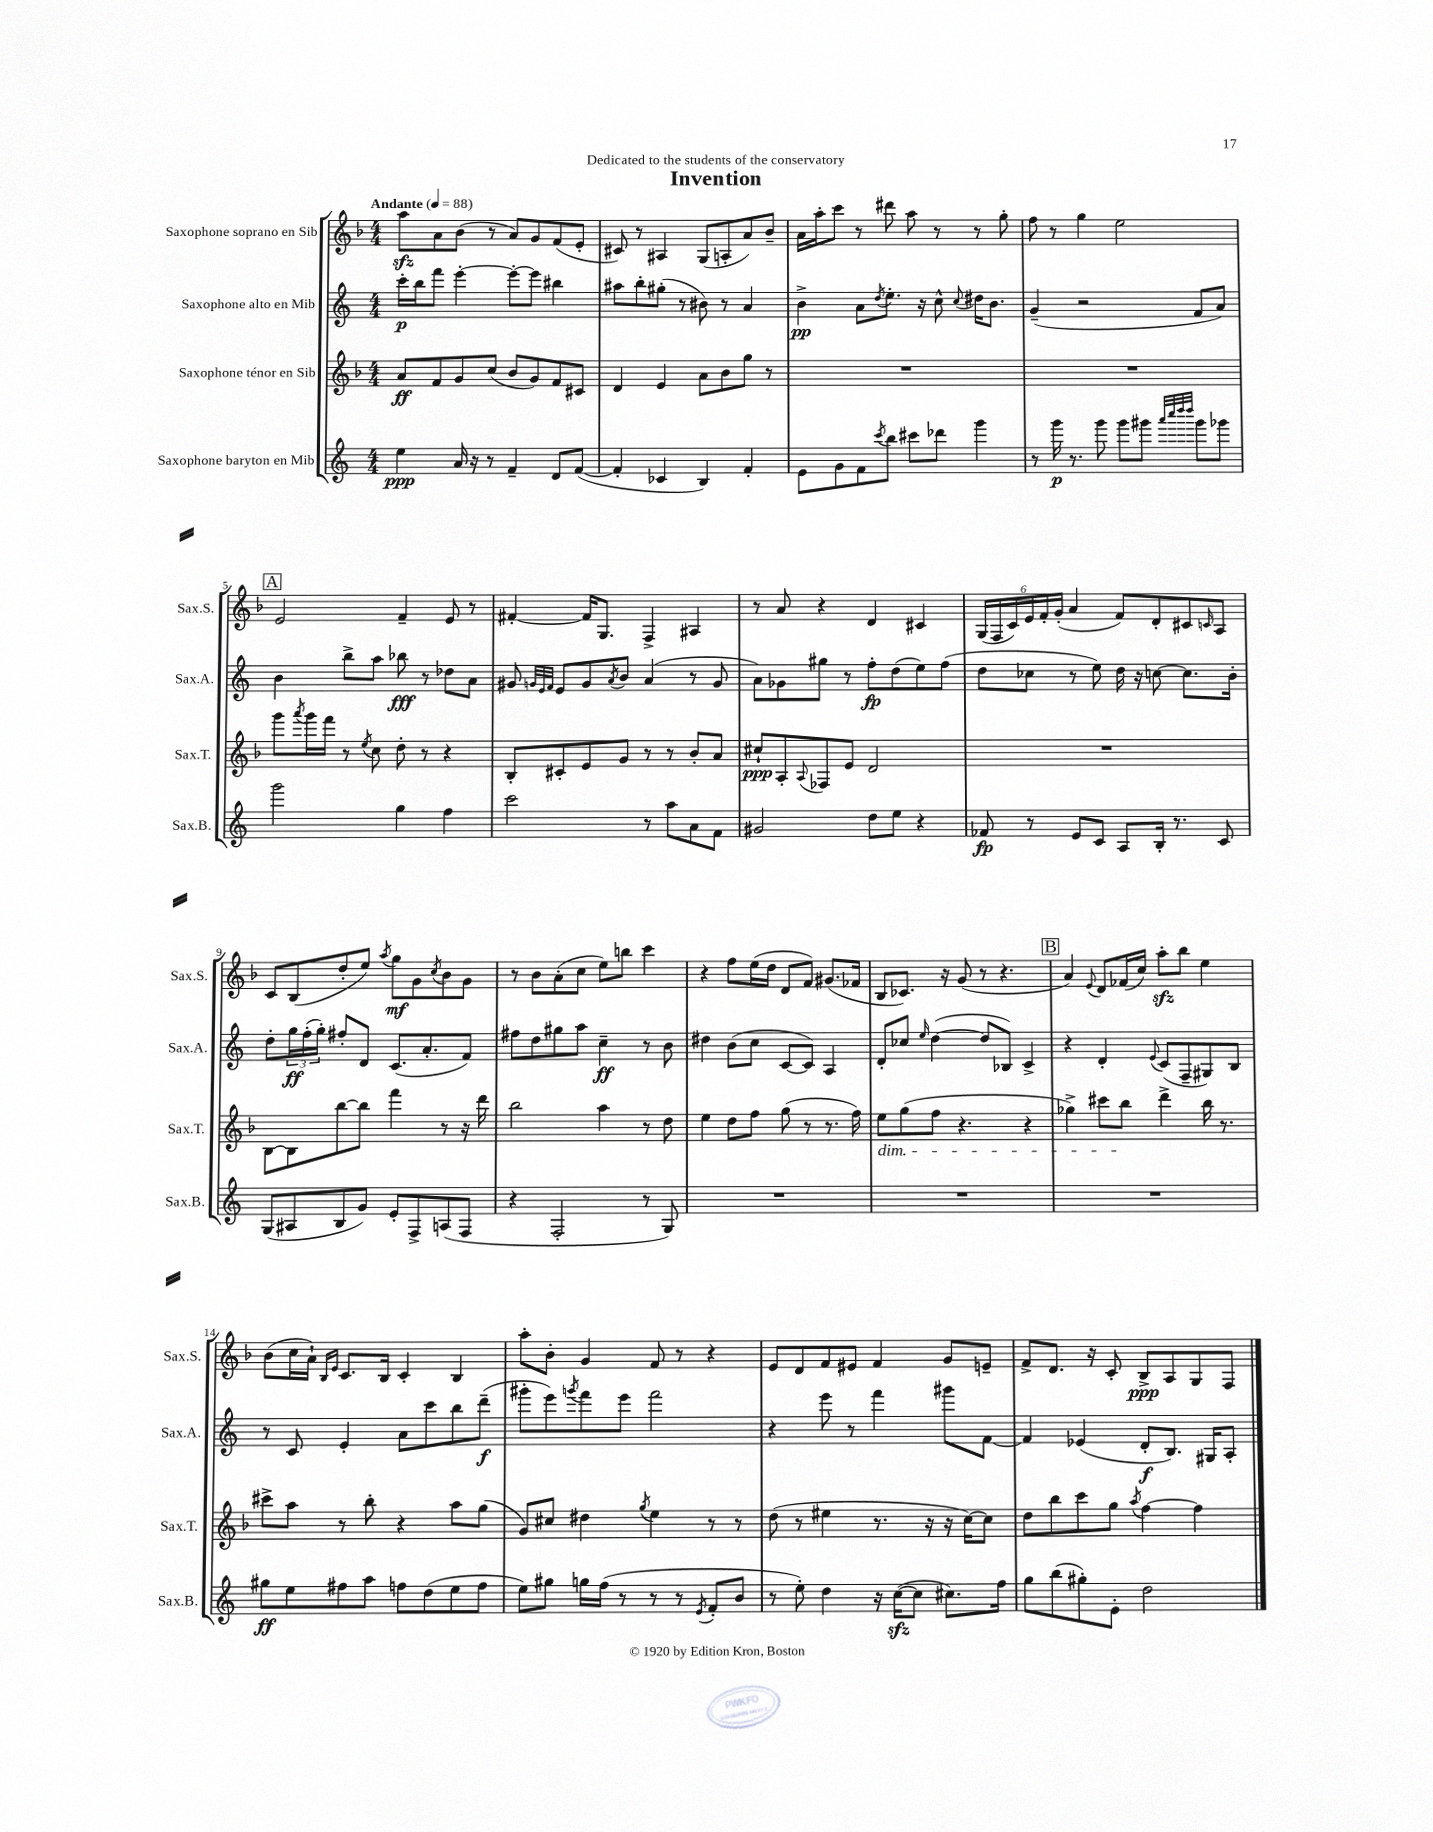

**kern	**kern	**kern	**kern
*staff4	*staff3	*staff2	*staff1
*clefG2	*clefG2	*clefG2	*clefG2
*k[]	*k[b-]	*k[]	*k[b-]
*M4/4	*M4/4	*M4/4	*M4/4
*MM88	*MM88	*MM88	*MM88
4ee	8a	16ccc'	8aa
.	.	16bb	.
.	8f	8fff	8a
16a	8g	[4eee'	(8b-
16r	.	.	.
8r	(8cc	.	8r
4f~	8b-	8eee'_	8a)
.	8g)	8eee]	8g
8d	8f	4bb#	(8f
([8f	8c#	.	8e'
=	=	=	=
4f']	4d	8aa#	8c#)
.	.	8bb'	8r
4c-	4e	(8gg#'	4A#
.	.	8r	.
4B)	8a	8b#)	(8G
.	8b-	8r	8A'
4f'	8gg	4a	8a)
.	8r	.	8b-~
=	=	=	=
8e	1r	4b^	16a
.	.	.	16aa'
8g	.	.	8ccc
8f	.	8a	8r
8qccc	.	8qdd	.
8bb	.	8.ee'	8ddd#
8ccc#	.	.	8aa
.	.	16r	.
8ddd-	.	8cc^^	8r
.	.	8qqcc	.
4ggg	.	16dd#	8r
.	.	8.b	.
.	.	.	8gg'
=	=	=	=
8r	1r	(4g~	8ff
16ggg	.	.	8r
8.r	.	.	.
.	.	2r	4gg
8ggg	.	.	.
8ggg	.	.	2ee
8ggg#	.	.	.
32qqaaa	.	.	.
32qqcccc	.	.	.
32qqdddd	.	.	.
32qqdddd	.	.	.
8ggg#	.	8f	.
8ggg-	.	8a)	.
=	=	=	=
2ggg	8ggg	4b	2e
.	8qaaa	.	.
.	16ggg	.	.
.	16fff	.	.
.	8r	8bb^	.
.	8qee	.	.
.	8cc	8aa	.
4gg	8dd'	8bb-	4f~
.	8r	8r	.
4ff	4r	8dd-	8e
.	.	8a	8r
=	=	=	=
2ccc	8B-'	8g#	[4f#'
.	.	32qqg	.
.	.	32qqe	.
.	.	32qqf	.
.	8c#'	8e	.
.	8e	8g	16f#]
.	.	.	8.G
.	.	8qa	.
.	8g	8b	.
8r	8r	(4a	4F^
8aa	8r	.	.
8a	8b-'	8r	4A#
8f	8a	8g	.
=	=	=	=
2g#	8cc#`	8a)	8r
.	8A'	8g-	8a
.	8qqA	.	.
.	8F-	8gg#	4r
.	8e	8r	.
8dd	2d	8ff'	4d
8ee	.	(8dd	.
4r	.	8ee)	4c#
.	.	(8ff	.
=	=	=	=
8f-	1r	8dd	(24G
.	.	.	24F
.	.	.	24c)
8r	.	8cc-	24e
.	.	.	24f'
.	.	.	(24g'
8e	.	8r	4a
8c	.	8ee)	.
8A	.	16dd	8f)
.	.	16r	.
16B'	.	[8cc	8d'
8.r	.	.	.
.	.	8.cc]	8c#
.	.	.	16qqc
8c	.	.	8A
.	.	16b'	.
=	=	=	=
(8G	[8B-	8dd'	8c
8A#	8B-]	24gg	(8B-
.	.	(24ff'	.
.	.	24gg')	.
8B	[8bb-	8ff#'	8dd'
8g)	8bb-]	8d	8ee)
.	.	.	8qaa
8e'	4fff	(8.c	8gg
8F^	.	.	8g
.	.	8.a'	.
.	.	.	8qcc
(8A	8r	.	8b-
8F	16r	8f)	8g
.	16ddd	.	.
=	=	=	=
4r	2bb-	8ff#	8r
.	.	8dd	8b-
2F'	.	8gg#	(8a'
.	.	8aa	8cc
.	4aa	4cc~	8ee)
.	.	.	8bb
8r	8r	8r	4ccc
8G)	8dd	8b	.
=	=	=	=
1r	4ee	4dd#	4r
.	8dd	(8b	8ff
.	8ff	8cc	(16ee
.	.	.	16dd
.	(8gg	[8c	8d
.	8r	8c])	8f)
.	8.r	4A	(8.g#
.	16ff)	.	16f-
=	=	=	=
1r	8ee	8d'	8B-
.	(8gg	8cc-	8.c-)
.	.	16qqee	.
.	8ff	([4dd	.
.	.	.	16r
.	4.r	.	(8g
.	.	8dd]	8r
.	.	8B-)	4.r
.	4r	4c^	.
=	=	=	=
1r	4gg-^)	4r	4a)
.	.	.	8qqe
.	8ccc#	4d'	8d
.	8bb-	.	(16f-
.	.	.	16cc)
.	.	8qqe	.
.	4ddd^	(8c	8aa'
.	.	8F~	8bb-
.	16bb-	8G#)	4ee
.	8.r	.	.
.	.	8B	.
=	=	=	=
8gg#	8ccc#^	8r	(8b-
8ee	8aa	8c	16cc
.	.	.	16a`)
.	.	.	16qqB-
.	.	.	16qqe
8ff#	8r	4e'	8.c
8aa	8bb-'	.	.
.	.	.	16B-
8ff	4r	8a	4c'
(8dd	.	8ccc	.
8ee	8aa	8bb	4B-
8ff	(8gg	(8ddd~	.
=	=	=	=
8ee)	8g)	8ggg#'	8aa'
8gg#	8cc#	8eee)	8b-'
.	.	8qggg	.
16gg	4dd#	8fff	4g
(16ff	.	.	.
8r	.	8eee	.
.	8qgg	.	.
8r	4ee	2fff	8f
8r	.	.	8r
8qe	.	.	.
8f'	8r	.	4r
8b	8r	.	.
=	=	=	=
8r	(8dd	4r	8e
8ee')	8r	.	8d
4dd	4ee#	8eee	8f
.	.	8r	8e#
16r	8.r	4fff	4f
([16cc	.	.	.
8cc]	.	.	.
.	16r	.	.
8.cc#)	16r	8ggg#	8g
.	[16cc)	.	.
.	8cc]	[8f	8e~
16ff	.	.	.
=	=	=	=
8gg	8dd	4f]	8f^
(8bb	8bb-	.	8.d
8gg#')	8ccc	(4e-	.
.	.	.	16r
8e'	8gg	.	8c'
.	8qaa	.	.
2dd	[4ff	8d'	8B-^
.	.	8.B)	8A
.	4ff]	.	8G
.	.	16G#	.
.	.	8A'	8F
==	==	==	==
*-	*-	*-	*-
